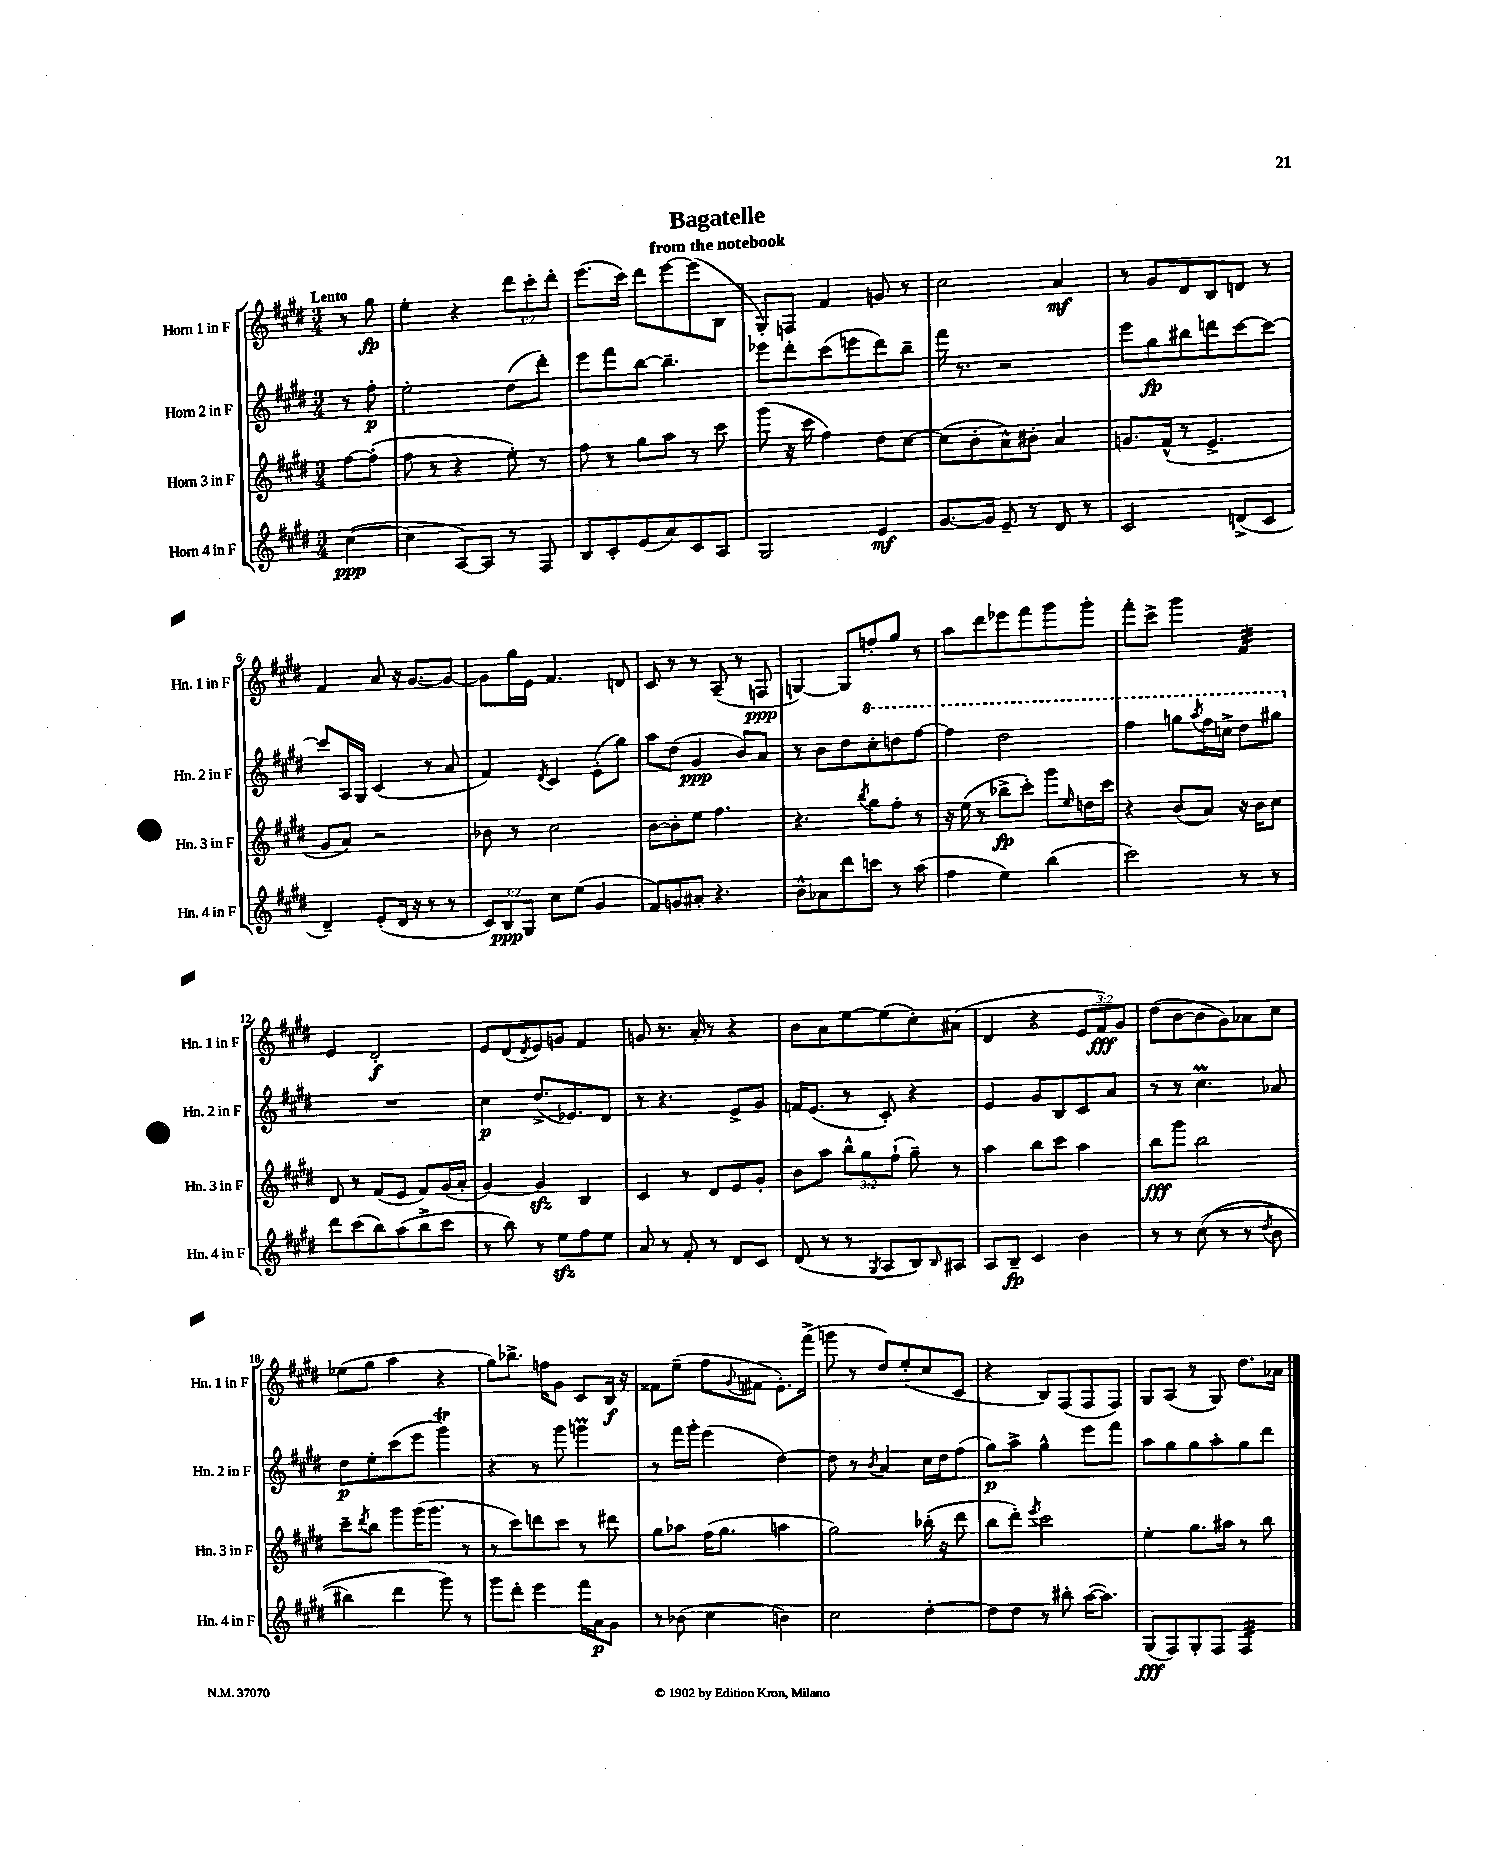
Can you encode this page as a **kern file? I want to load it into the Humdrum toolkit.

**kern	**kern	**kern	**kern
*staff4	*staff3	*staff2	*staff1
*clefG2	*clefG2	*clefG2	*clefG2
*k[f#c#g#d#]	*k[f#c#g#d#]	*k[f#c#g#d#]	*k[f#c#g#d#]
*M3/4	*M3/4	*M3/4	*M3/4
([4cc#\	[8ff#\L	8r	8r
.	(8ff#'\]J	8ff#'\	8gg#\
=	=	=	=
4cc#\]	8ff#\	2ee'\	4ee'\
.	8r	.	.
[8A/L)	4r	.	4r
8A/]J	.	.	.
8r	8ee'\)	(8dd#\L	12ddd#\L
.	.	.	12ccc#'\
8F#/	8r	8ddd#'\J)	.
.	.	.	12ddd#'\J
=	=	=	=
8B/L	8ff#\	8eee\L	(8.eee\L
8c#'/	8r	8fff#\	.
.	.	.	16ccc#\Jk)
(8e/	8gg#\L	[8bb\J	8ddd#\L
8a/)	8aa\J	4.bb~\]	[8eee\
8c#/	8r	.	(8eee\]
8A/J	8ccc#\	.	8B\J
=	=	=	=
2G#/	(8ggg#\	8eee-\L	8G#'/L)
.	16r	8ddd#'\	8F/J
.	16ccc#\	.	.
.	4ff#\)	(8ccc#\	4f#/
.	.	8eee\	.
4e/	8dd#\L	8ddd#\)	8g/
.	[8cc#\J	8bb~\J	8r
=	=	=	=
[8.g#/L	(8cc#\]L	16fff#\	2cc#\
.	.	8.r	.
.	8b'\	.	.
16g#/]Jk	.	.	.
8e~/	8a^^\)	2r	.
8r	8b#'\J	.	.
8d#/	4a/	.	4a/
8r	.	.	.
=	=	=	=
2c#/	8.g/L	8eee\L	8r
.	.	8gg#\	8g#/L
.	(16f#^^/Jk	.	.
.	8r	8bb#\	8d#/
.	4.e^/	8ddd\	8B/
(8d^/L	.	[8ccc#\	8d/J
8c#/J	.	8ccc#\_J	8r
=	=	=	=
4d#~/)	8g#/L	8ccc#/]L	4f#/
.	8a/J)	16A/L	.
.	.	16G#/JJ	.
(8e'/L	2r	(4c#/	8a/
16d#/Jk	.	.	16r
16r	.	.	[8.g#/L
8r	.	8r	.
8r	.	8a/	8g#/_J
=	=	=	=
12c#/L)	8b-\	4f#/)	8g#\]L
12B/	.	.	.
.	8r	.	16gg#\L
12G#/J	.	.	.
.	.	.	16e\JJ
.	.	8qd#/	.
8cc#\L	2cc#\	4c#/	4.f#/
(8ee\J	.	.	.
4g#/	.	(8e'\L	.
.	.	8gg#\J)	8d/
=	=	=	=
8f#/L)	[8b\L	8aa\L	8c#/
8g/	8b'\]	(8dd#\J	8r
8a#'/J	8ee\J	4g#/	8r
4.r	4.ff#\	.	(8A~/
.	.	8b/L)	8r
.	.	8a/J	8F/
=	=	=	=
8b^^\L	4.r	8r	[4G/)
8a-\	.	8b\L	.
8ddd#\	.	8dd#\	8G/]L
.	8qbb/	.	.
8ccc\J	8gg#\L	8ccc#'\	8ff'/
8r	8ff#'\J	8ddd\	8gg#/J
(8aa\	8r	[8fff#\J	8r
=	=	=	=
4ff#\	16r	4fff#\]	8aa\L
.	(16ee\	.	.
.	8r	.	8ddd#\
4ee\)	8bb-^\L	2ddd#\	8eee-\
.	8ccc#'\J)	.	8fff#\
(4bb\	8ggg#\L	.	8ggg#\
.	16qqee/	.	.
.	16dd\L	.	8ggg#'\J
.	16ccc#\JJ	.	.
=	=	=	=
2ccc#\)	4r	4fff#\	8fff#'\L
.	.	.	8ccc#^\J
.	(8b/L	8ggg\L	4ggg#\
.	.	8qaaa/	.
.	8a/J)	16fff#\L	.
.	.	16ccc^\JJ	.
8r	16r	8ddd#\L	4f#/
.	16b\LK	.	.
8r	8cc#\J	8ggg#\J	.
=	=	=	=
8ddd#\L	8d#/	2.r	4e/
(8ccc#\	8r	.	.
8bb\)	(8f#/L	.	2d#'/
(8aa\	8e/J	.	.
8bb^\	8f#/L)	.	.
8ccc#\J	(16g#/L	.	.
.	16a'/JJ	.	.
=	=	=	=
8r	[4g#/)	4cc#\	8e/L
8bb\)	.	.	(8d#/
.	.	.	8qd#/
8r	4g#/]	(8.dd#^/L	8e/)
8ee\L	.	.	8g/J
.	.	8.e-/)	.
8ff#\	4B/	.	4f#/
8ee\J	.	8d#/J	.
=	=	=	=
8a/	4c#/	8r	8g/
8r	.	4.r	8.r
8f#'/	8r	.	.
.	.	.	16a'/
8r	8d#/L	.	8r
8d#/L	8e/	8e^/L	4r
8c#/J	8g#'/J	8g#/J	.
=	=	=	=
(8d#/	8b\L	16f/LK	8b\L
.	.	(8.e/J	.
8r	8aa\J	.	8a\
8r	12bb^^\L	8r	[8ee\
.	12gg#\	.	.
8qG#/	.	.	.
8A/L	.	8c#'/)	(8ee\]
.	(12ff#`\J	.	.
8B/)	8gg#~\)	4r	8cc#'\)
16qqB/	.	.	.
8A#/J	8r	.	(8a#\J
=	=	=	=
8A/L	4aa\	4e/	4d#/
8B~/J	.	.	.
4c#/	8bb\L	8g#/L	4r
.	8ccc#\J	8B/	.
4b\	4aa\	8c#/	12e/L
.	.	.	12f#/)
.	.	8a/J	.
.	.	.	12g#/J
=	=	=	=
8r	8bb\L	8r	(8dd#\L
8r	8ggg#\J	8r	[8b\
&((8cc#\	2bb\	4.cc#\	8b\]
8r	.	.	8g#\)
8r	.	.	8a-\
8qdd#/	.	.	.
8b\	.	8a-/	8cc#\J
=	=	=	=
4bb#\)	8ccc#~\L	8dd#\L	(8ee-\L
.	8qddd#/	.	.
.	8bb\J	8ee'\	8gg#\J
4ddd#\	8ggg#\L	(8ccc#\	4aa\
.	(16ggg#\K	8eee\J	.
.	8.ggg#\J	.	.
8ggg#\&)	.	4ggg#\)	4r
8r	8r	.	.
=	=	=	=
8ggg#\L	8r	4r	8gg#\L)
8ddd#'\J	8ccc#\L)	.	8.bb-^\J
4eee\	8ddd\	8r	.
.	.	.	16ff\LK
.	8ccc#\J	8ggg#\	8g#\J
16fff#\LL	8r	4ggg\	8c#/L
16a\J	.	.	.
8g#\J	8ddd#\	.	16B/Jk
.	.	.	16r
=	=	=	=
8r	8gg#\L	8r	8f##\L
(8b-\	8aa-\J	16fff#\LL	(8ee~\J
.	.	16ggg#'\JJ	.
4cc#\	(16ff#\LK	(4eee\	8ff#\L
.	8.gg#\J	.	.
.	.	.	8qqg#/
.	.	.	8f#\J
4b\)	4aa\	[4dd#\)	8.e'\L)
.	.	.	(16fff#^\Jk
=	=	=	=
2cc#\	2gg#\)	8dd#\]	8ggg\
.	.	8r	8r
.	.	8qb/	.
.	.	4a/	8dd#/L)
.	.	.	(8ee'/
[4dd#'\	(16bb-'\	16cc#\LL	8cc#/
.	16r	16dd#\J	.
.	8ddd#\	(8ff#\J	8c#/J
=	=	=	=
8dd#\]L	8bb\L	8gg#\L)	4r
8dd#\J	8ddd#'\J)	8aa^\J	.
.	8qeee/	.	.
8r	2ccc#\	4gg#^^\	8B/L)
8bb#'\	.	.	(8F#/
([16aa\LK	.	8eee\L	8F#/
8.aa\]J)	.	.	.
.	.	8fff#\J	8F#/J)
=	=	=	=
(8G#/L	4ee'\	8aa\L	8G#/L
8F#/)	.	8gg#\	(8A/J
8G#'/	8.gg#\L	8gg#\	8r
8F#/J	.	8aa'\	8G#/)
.	16aa#\Jk	.	.
4F#/	8r	8gg#\	8.dd#\L
.	8bb\	8ddd#\J	.
.	.	.	16a-\Jk
==	==	==	==
*-	*-	*-	*-
